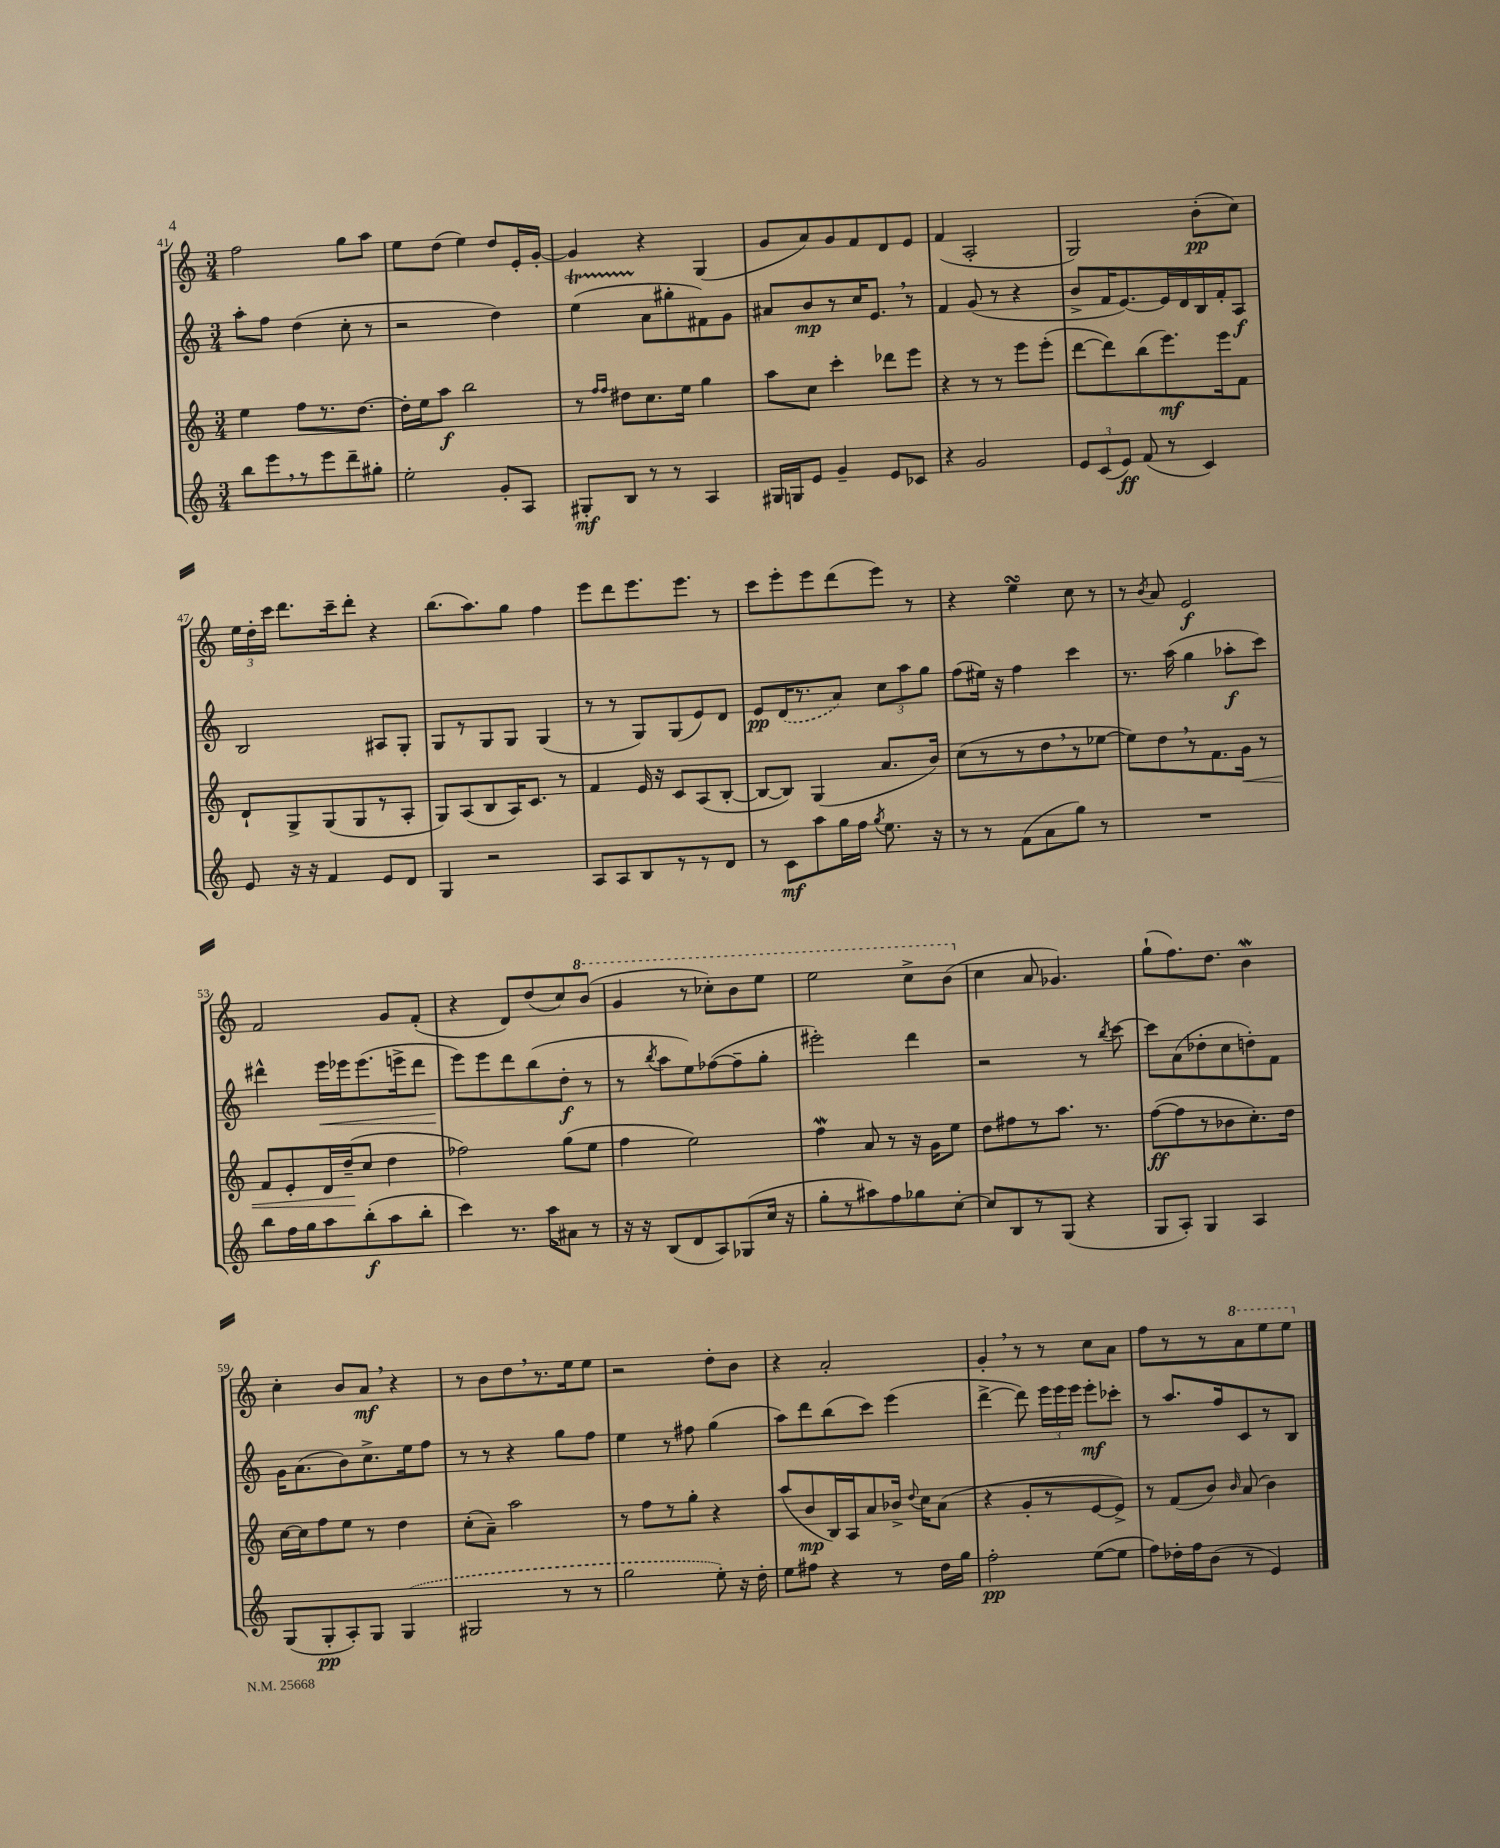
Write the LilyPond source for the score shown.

<<
\new StaffGroup <<
\new Staff = "s0" {
    \clef treble \key c \major \numericTimeSignature \time 3/4
    \autoBeamOff f''2 g''8[ a''8] |
    e''8[ d''8]( e''4) d''8[ e'16-. g'16]~-. |
    g'4 r4 g4( |
    g'8[ a'8) g'8 f'8 d'8 e'8] |
    f'4( a2-. |
    g2) b'8[-.\pp( c''8]) |
    \tuplet 3/2 { e''16[ d''16-. c'''16] } d'''8.[ c'''16-- d'''8]-. r4 |
    b''8.[( a''8.) g''8] f''4 |
    e'''8[ d'''8 e'''8. e'''8.] r8 |
    c'''8[ e'''8-. e'''8 d'''8( e'''8]) r8 |
    r4 e''4\turn c''8 r8 |
    r8 \acciaccatura { b'8 } a'8 e'2\f |
    f'2 g'8[ f'8]-.( |
    r4 d'8[) d''8( c''8) \ottava #1 b''8]( |
    g''4 r8 ces'''8[-.) b''8 e'''8] |
    e'''2 c'''8[-> b''8]( \ottava #0 |
    c''4 a'8 ges'4.) |
    g''8[-!( f''8.) d''8.] b'4\mordent |
    c''4-. b'8[ a'8]\mf \breathe r4 |
    r8 b'8[ d''8 \breathe r8. e''16 e''8] |
    r2 d''8[-. b'8] |
    r4 a'2-. |
    g'4-. \breathe r8 r8 c''8[ a'8] |
    f''8[ r8 r8 \ottava #1 a''8 e'''8 e'''8] \ottava #0 \bar "|." |
}
\new Staff = "s1" {
    \clef treble \key c \major \numericTimeSignature \time 3/4
    \autoBeamOff a''8[-. f''8] d''4( c''8-. r8 |
    r2 d''4) |
    e''4\startTrillSpan( a'8[\stopTrillSpan gis''8-. fis'8) g'8] |
    ais'8[ b'8\mp r8 c''16 e'8.] \breathe r8 |
    f'4 g'8( r8 r4 |
    b'8[-> f'16 e'8.~) e'16 d'16 b16 f'16-. a8]\f |
    b2 ais8[ g8]-. |
    g8[ r8 g8 g8] g4( |
    r8 r8 g8[) g8( e'8) d'8] |
    e'8[\pp \once \slurDashed d'16( r8. a'8]) \tuplet 3/2 { c''8[ a''8 g''8] } |
    f''8[( eis''16]) r16 f''4 c'''4 |
    r8. a''16( g''4 aes''8[-.\f c'''8]) |
    dis'''4-^ e'''16[\< ees'''16 ees'''8.( e'''16-> dis'''8] |
    e'''8[\!) e'''8 d'''8 b''8( d''8]-.\f r8 |
    r8 \acciaccatura { b''8 } a''8[ e''8) fes''8~( fes''8-- g''8]-. |
    eis'''2-.) d'''4 |
    r2 r8 \acciaccatura { b''8 } c'''8~ |
    c'''8[ a'8( des''8-. c''8 d''8-.) f'8] |
    g'16[ a'8.( b'8) c''8.-> e''16 f''8] |
    r8 r8 r4 g''8[ f''8] |
    e''4 r8 fis''8 g''4( |
    a''8[) d'''8 b''8( c'''8]) e'''4( |
    d'''4~-> d'''8) \tuplet 3/2 { e'''16[ e'''16 e'''16] } e'''8[-.\mf ces'''8]-. |
    r8 a''8.[ f''16 c'8 r8 b8] \bar "|." |
}
\new Staff = "s2" {
    \clef treble \key c \major \numericTimeSignature \time 3/4
    \autoBeamOff e''4 f''8[ r8. d''8.]~ |
    d''16[-. e''16 a''8]\f b''2 |
    r8 \grace { f''16[ f''16] } dis''8[ c''8. e''16] g''4 |
    a''8[ c''8] c'''4-. des'''8[ e'''8] |
    r4 r8 r8 e'''8[ e'''8]-.( |
    d'''8[~ d'''8) b''8( e'''8.\mf) e'''16 f'8] |
    d'8[-! g8-> g8( g8 r8 a8]-. |
    g8[) a8( b8 a16) c'8.] r8 |
    f'4 e'16 r16 c'8[ a8( b8]~-. |
    b8[~ b8]) g4( a'8.[ b'16]) |
    c''8[( r8 r8 d''8 \breathe r8 ees''8]~ |
    ees''8[) d''8 \breathe r8 f'8. g'16]\< r8 |
    f'8[ e'8-. d'16 d''16--\!( c''8] d''4 |
    fes''2) g''8[( e''8] |
    f''4 e''2) |
    f''4\mordent a'8 r8 r16 g'16[ e''8] |
    d''8[ fis''8 r8 a''8.] r8. |
    f''8[~\ff( f''8 r8 bes'8 c''8.-.) d''16] |
    c''16[~ c''16 f''8 e''8] r8 d''4 |
    c''8[-.( a'8]--) a''2 |
    r8 f''8[ r8 g''8]-. r4 |
    a''8[( b'8\mp b16) a16 a'8 bes'16]-> \appoggiatura { d''8 } c''16[ a'8]( |
    r4 g'8[-. r8 e'8~ e'8]->) |
    r8 f'8[( b'8]) \grace { b'16 } a'8( b'4) \bar "|." |
}
\new Staff = "s3" {
    \clef treble \key c \major \numericTimeSignature \time 3/4
    \autoBeamOff b''8[ e'''8 \breathe r8 e'''8 d'''8-- gis''8]-. |
    e''2-. g'8[-. a8] |
    gis8[-.\mf b8] r8 r8 a4 |
    gis16[ g16 e'8] g'4-- e'8[ ces'8] |
    r4 g'2 |
    \tuplet 3/2 { e'8[ c'8( e'8]\ff) } f'8( r8 c'4) |
    e'8 r16 r16 f'4 e'8[ d'8] |
    g4 r2 |
    a8[ a8 b8 r8 r8 d'8] |
    r8 c'8[\mf a''8 g''16 f''16] \acciaccatura { g''8 } e''8. r16 |
    r8 r8 f'8[( a'8 g''8]) r8 |
    R2. |
    b''8[ f''16 g''16 a''8 b''8-.\f( a''8 b''8]-. |
    c'''4) r8. a''16[ ais'8] r8 |
    r16 r16 b8[( d'8 a8) ges8( c''16] r16 |
    g''8[-. r8 ais''8) f''8 ges''8 c''8]~-. |
    c''8[ b8 r8 g8]( r4 |
    g8[ a8]-.) g4 a4 |
    g8[( g8-.\pp a8-.) g8] \once \slurDashed g4( |
    gis2 r8 r8 |
    g''2 e''8-.) r16 d''16-. |
    e''8[ fis''8] r4 r8 d''16[ g''16] |
    f''2-.\pp e''8[~( e''8] |
    f''8[) des''16-. f''16 b'8]( r8 e'4) \bar "|." |
}
>>
>>
\layout { \context { \Score currentBarNumber = #41 } }
